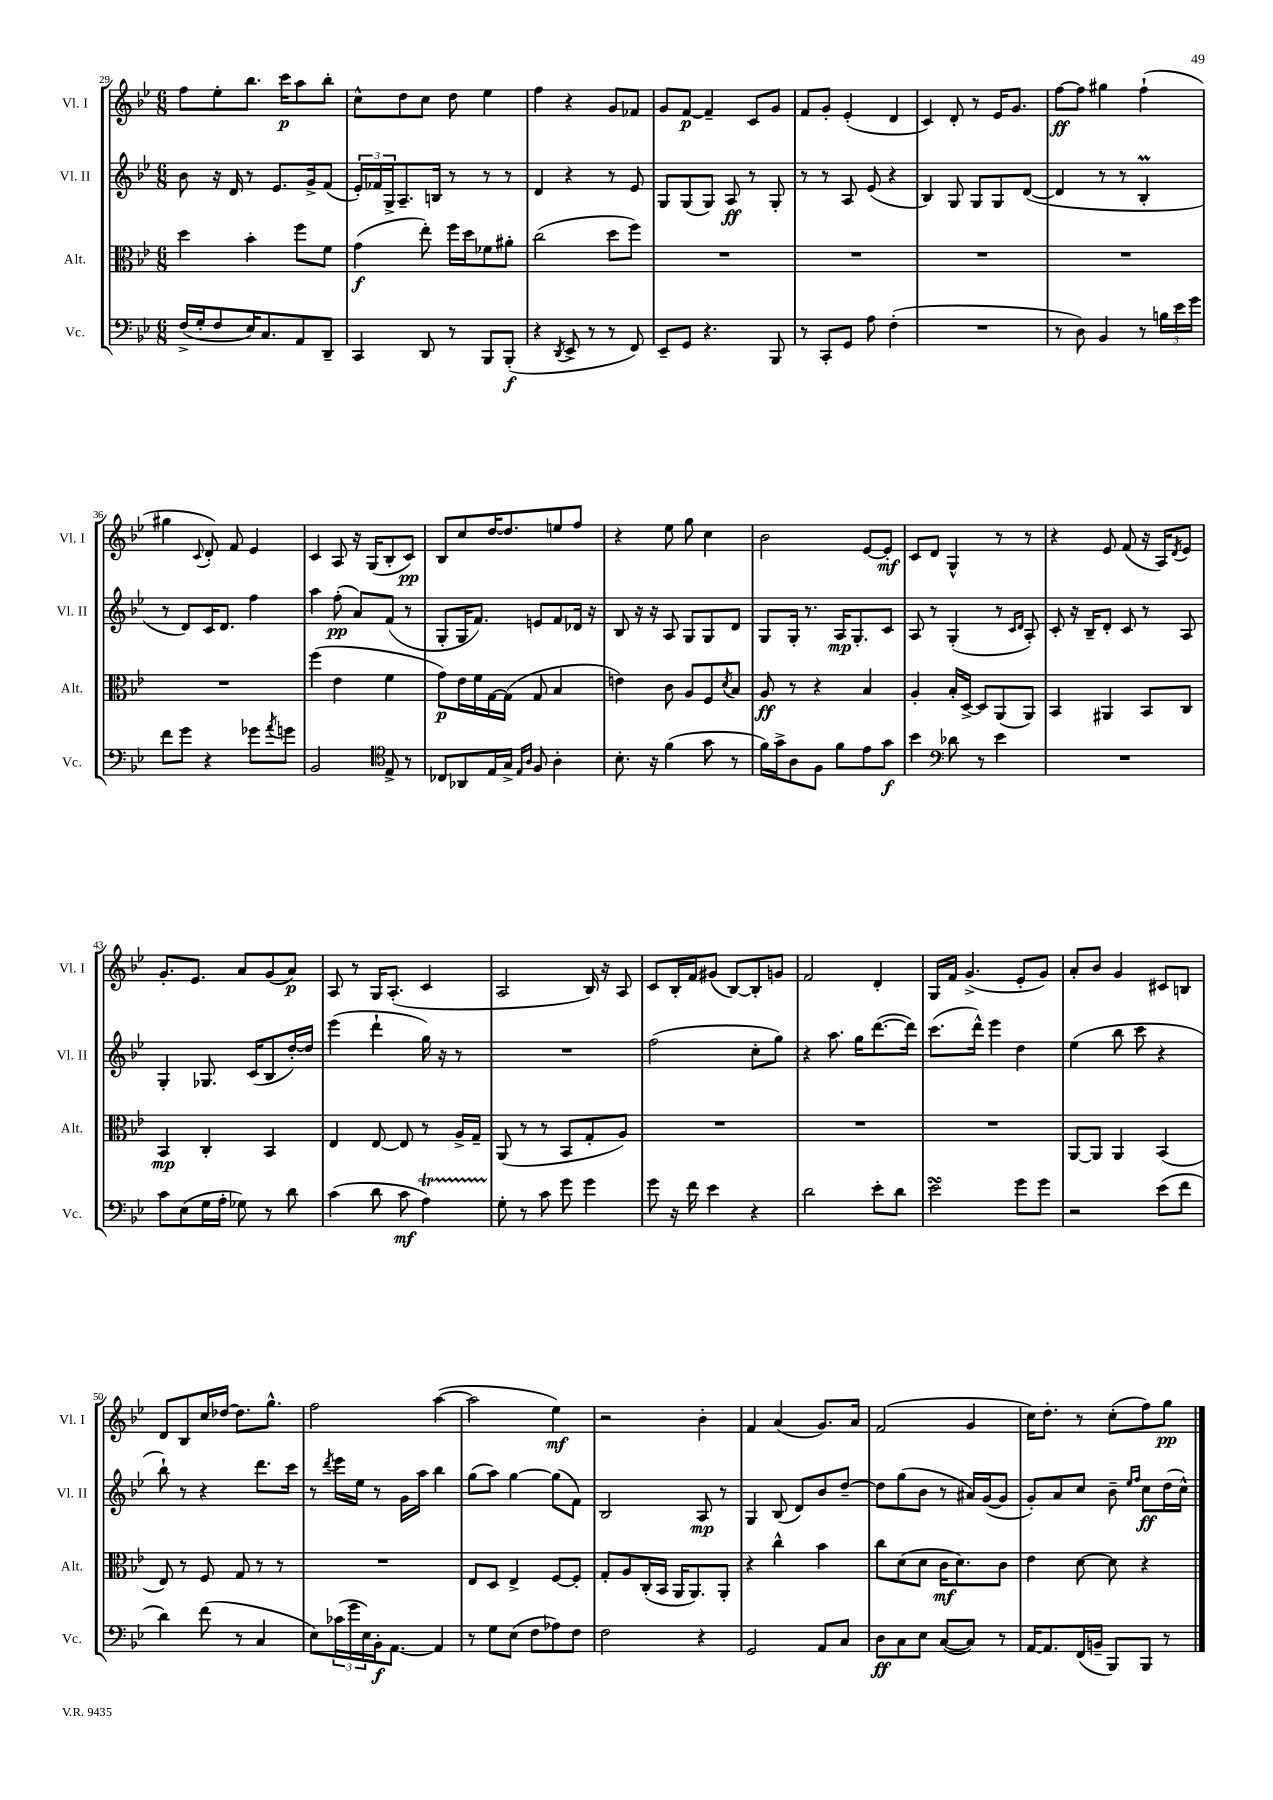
<<
\new StaffGroup <<
\new Staff = "s0" \with { instrumentName = "Vl. I" shortInstrumentName = "Vl. I" } {
    \clef treble \key bes \major \numericTimeSignature \time 6/8
    f''8 ees''8-. bes''8. c'''16\p a''8 bes''8-. |
    c''8-^ d''8 c''8 d''8 ees''4 |
    f''4 r4 g'8 fes'8 |
    g'8 f'8~\p f'4-- c'8 g'8 |
    f'8 g'8-. ees'4-.( d'4 |
    c'4) d'8-. r8 ees'16 g'8. |
    f''8~\ff f''8 gis''4 f''4-!( |
    gis''4 \appoggiatura { c'8 } d'8-.) f'8 ees'4 |
    c'4 a8 r16 g16( bes8-. c'8\pp) |
    bes8 c''8 d''16~ d''8. e''8 f''8 |
    r4 ees''8 g''8 c''4 |
    bes'2 ees'8~ ees'8-.\mf |
    c'8 d'8 g4-^ r8 r8 |
    r4 ees'8 f'8( r16 a16) \acciaccatura { d'8 } ees'8 |
    g'8.-. ees'8. a'8 g'8( a'8\p) |
    a8 r8 g16 a8.-.( c'4 |
    a2 bes16) r16 a8 |
    c'8 bes16-. f'16 gis'8( bes8~) bes8-. g'8 |
    f'2 d'4-. |
    g16 f'16 g'4.->( ees'8-. g'8) |
    a'8-. bes'8 g'4 cis'8 b8 |
    d'8 bes8 c''16 des''16~ des''8. g''8.-^ |
    f''2 a''4~( |
    a''2 ees''4\mf) |
    r2 bes'4-. |
    f'4 a'4( g'8.) a'16 |
    f'2( g'4 |
    c''16) d''8.-. r8 c''8-.( f''8) g''8\pp \bar "|." |
}
\new Staff = "s1" \with { instrumentName = "Vl. II" shortInstrumentName = "Vl. II" } {
    \clef treble \key bes \major \numericTimeSignature \time 6/8
    bes'8 r16 d'16 r8 ees'8. g'16-> f'8( |
    \tuplet 3/2 { ees'16-.) fes'16 g16-> } a8.-- b16 r8 r8 r8 |
    d'4 r4 r8 ees'8 |
    g8 g8( g8) a8\ff r8 g8-. |
    r8 r8 a8 ees'8( r4 |
    bes4) g8 g8 g8 d'8~( |
    d'4 r8 r8 bes4-.\prall |
    r8 d'8) c'16 d'8. f''4 |
    a''4 f''8-.\pp( a'8) f'8( r8 |
    g8-. g16 f'8.) e'8 f'8 des'16 r16 |
    bes8 r16 r16 a8 g8 g8 d'8 |
    g8 g16-. r8. a16\mp g8.-. c'8 |
    a8 r8 g4-.( r8 \grace { c'16 d'16 } a8-.) |
    c'8-. r16 bes16-- d'8-. c'8 r8 a8 |
    g4-. ges8. c'16( bes8 d''16~-.) d''16 |
    ees'''4( d'''4-! g''16) r16 r8 |
    R2. |
    f''2( c''8-. g''8) |
    r4 a''8. g''16 d'''8.~( d'''16) |
    c'''8.( d'''16-^) ees'''4 d''4 |
    ees''4( bes''8 c'''8 r4 |
    bes''8-!) r8 r4 d'''8. c'''16 |
    r8 \acciaccatura { d'''8 } ees'''16 ees''16 r8 g'16 a''16 bes''4 |
    g''8( a''8) g''4~ g''8( f'8) |
    bes2 a8\mp r8 |
    g4 bes8( d'8) bes'8 d''8~-- |
    d''8 g''8( bes'8 r8 ais'16) g'16~( g'8 |
    g'8-.) a'8 c''8 bes'8-- \grace { ees''16 f''16 } c''8\ff d''16( c''16-^) \bar "|." |
}
\new Staff = "s2" \with { instrumentName = "Alt." shortInstrumentName = "Alt." } {
    \clef alto \key bes \major \numericTimeSignature \time 6/8
    d''4 bes'4-. f''8 f'8 |
    g'4\f( ees''8-.) f''16 d''16 fes'8 ais'8-. |
    c''2( d''8 f''8) |
    R2. |
    R2. |
    R2. |
    R2. |
    R2. |
    f''4( ees'4 f'4 |
    g'8\p) ees'16 f'16 g16~ g16( g8 bes4 |
    e'4) c'8 a8 f8 \acciaccatura { d'8 } bes8 |
    a8\ff r8 r4 bes4 |
    a4-. bes16-. d16~-> d8 a,8( a,8) |
    bes,4 ais,4 bes,8 c8 |
    bes,4\mp c4-. bes,4 |
    ees4 ees8~ ees8 r8 a16-> g16-- |
    a,8( r8 r8 bes,8 g8-. a8) |
    R2. |
    R2. |
    R2. |
    a,8~ a,8 a,4 bes,4( |
    ees8) r8 f8 g8 r8 r8 |
    R2. |
    ees8 d8 ees4-> f8~ f8-. |
    g8-. a8 c16-.( bes,16 a,16 a,8.) a,8-. |
    r4 c''4-^ bes'4 |
    c''8 d'8( d'8 c'16\mf d'8.) c'8 |
    ees'4 d'8~ d'8 r4 \bar "|." |
}
\new Staff = "s3" \with { instrumentName = "Vc." shortInstrumentName = "Vc." } {
    \clef bass \key bes \major \numericTimeSignature \time 6/8
    f16->( g16-. f8 ees16) c8. a,8 d,8-- |
    c,4 d,8 r8 bes,,8 bes,,8-.\f( |
    r4 \acciaccatura { d,8 } ees,8-> r8 r8 f,8) |
    ees,8-- g,8 r4. bes,,8 |
    r8 c,8-. g,8 a8 f4-.( |
    R2. |
    r8 d8) bes,4 r8 \tuplet 3/2 { b16 ees'16 g'16 } |
    f'8 g'8 r4 ges'8 \acciaccatura { a'8 } g'8 |
    bes,2 \clef tenor ees8-> r8 |
    ces8 aes,8 ees16 g16-> \grace { ees16 a16 } f8 a4-. |
    bes8.-. r16 f'4( g'8 r8 |
    f'16) g'16-> a8 f8 f'8 ees'8 g'8\f |
    bes'4 \clef bass des'8 r8 ees'4 |
    R2. |
    c'8 ees8( g16 a16-. ges8) r8 d'8 |
    c'4( d'8 c'8\mf a4\startTrillSpan) |
    g8-.\stopTrillSpan r8 c'8 g'8 g'4 |
    g'8 r16 f'16 ees'4 r4 |
    d'2 ees'8-. d'8 |
    ees'2\turn g'8 g'8 |
    r2 ees'8( f'8 |
    d'4) f'8( r8 c4 |
    ees8) \tuplet 3/2 { ces'16( g'16 ees16) } bes,16-.\f a,8.~ a,4 |
    r8 g8 ees8( f8 aes8) f8 |
    f2 r4 |
    g,2 a,8 c8 |
    d8\ff c8 ees8 c8~( c8) r8 |
    a,16~ a,8. f,16( b,16-- bes,,8) bes,,8 r8 \bar "|." |
}
>>
>>
\layout { \context { \Score currentBarNumber = #29 } }
